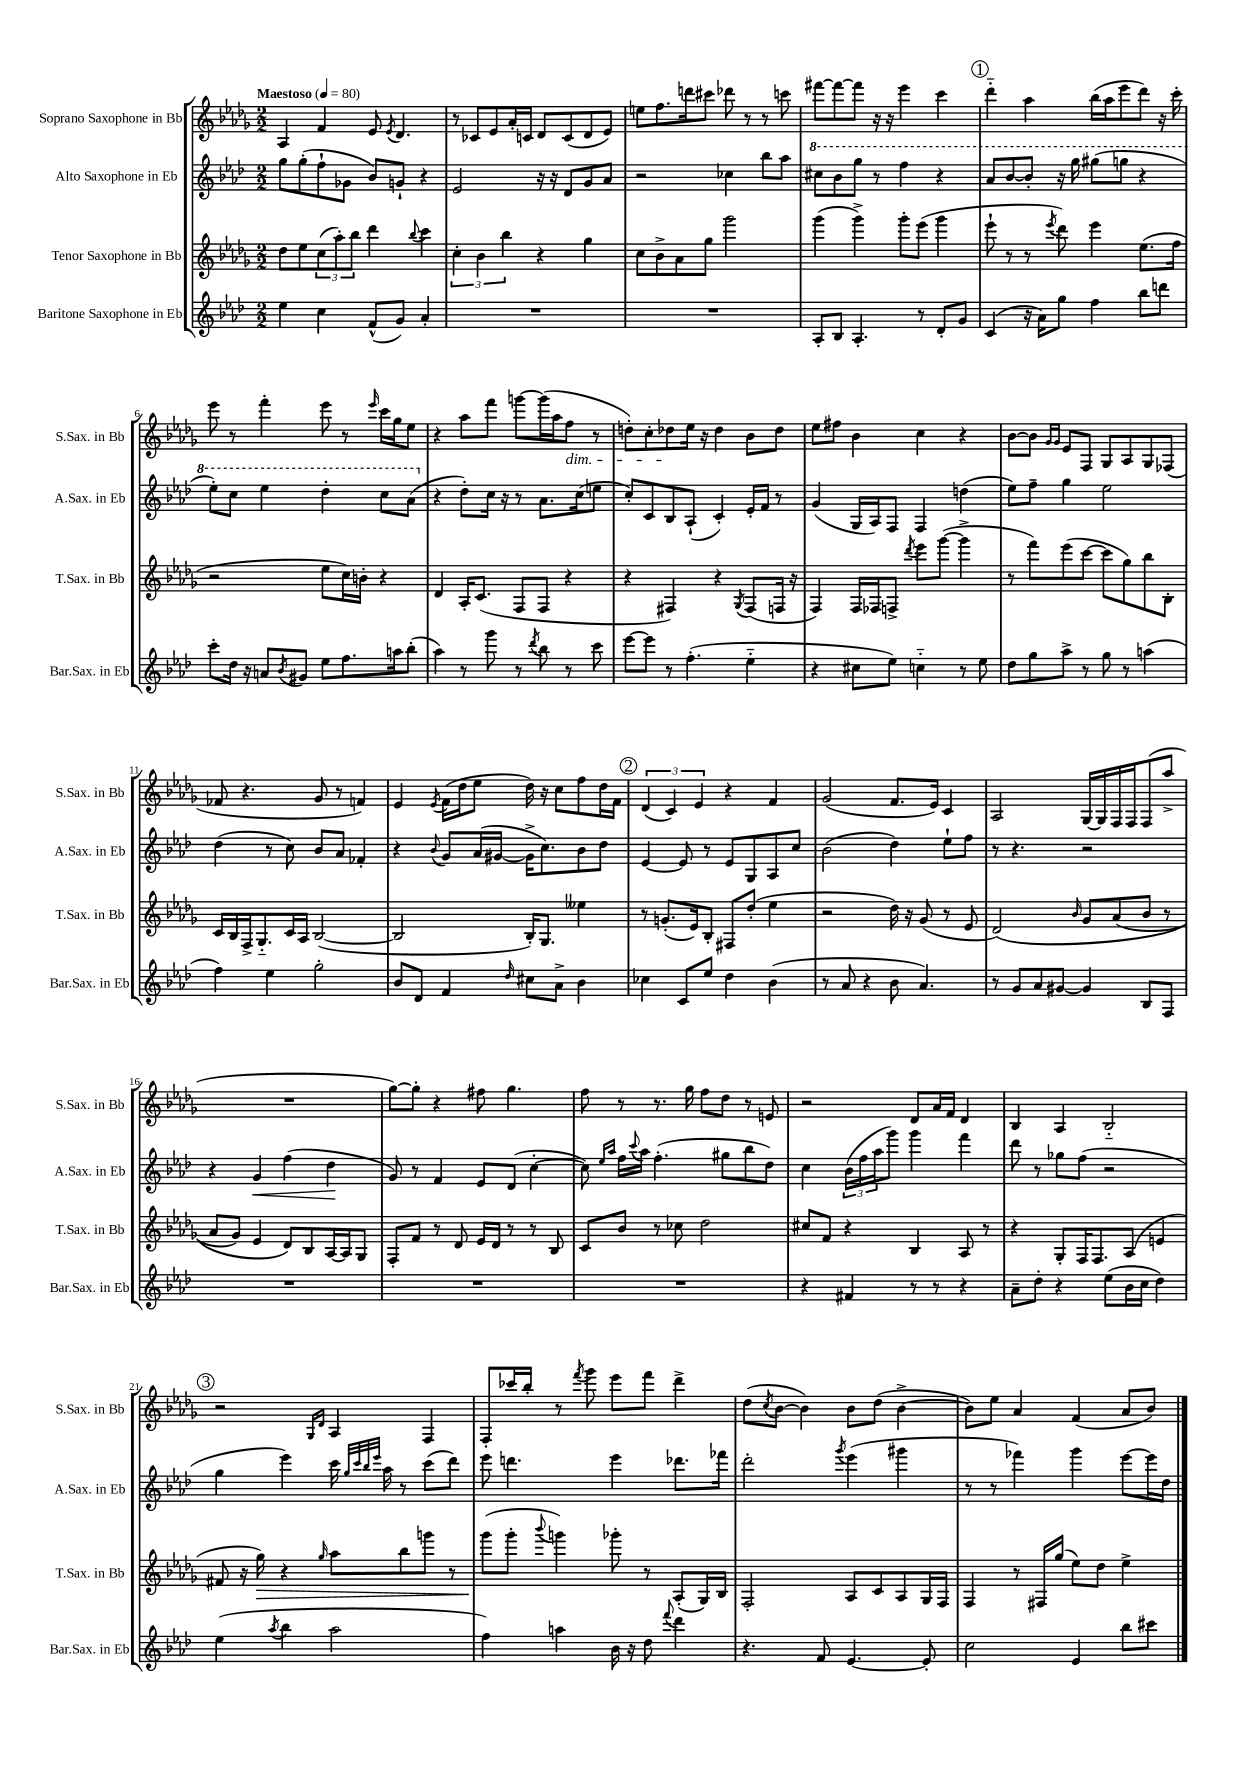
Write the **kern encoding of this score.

**kern	**kern	**kern	**kern
*staff4	*staff3	*staff2	*staff1
*clefG2	*clefG2	*clefG2	*clefG2
*k[b-e-a-d-]	*k[b-e-a-d-g-]	*k[b-e-a-d-]	*k[b-e-a-d-g-]
*M2/2	*M2/2	*M2/2	*M2/2
*MM80	*MM80	*MM80	*MM80
4ee-	8dd-	8gg	4A-
.	8ee-	(8gg'	.
4cc	(12cc	8ff`	4f
.	12aa-')	.	.
.	.	8g-	.
.	12bb-	.	.
(8f^^	4ddd-	8b-)	8e-
.	.	.	8qe-
8g)	.	8g`	4.d-
.	8qqbb-	.	.
4a-'	4ccc	4r	.
=	=	=	=
1r	6cc'	2e-	8r
.	.	.	8c-
.	6b-	.	.
.	.	.	8e-
.	6bb-	.	.
.	.	.	16a-'
.	.	.	16c
.	4r	16r	8d-
.	.	16r	.
.	.	8d-	(8c
.	4gg-	8g	8d-
.	.	8a-	8e-)
=	=	=	=
1r	8cc	2r	8ee
.	8b-^	.	8.ff
.	8a-	.	.
.	.	.	16ddd
.	8gg-	.	8ccc#
.	2ggg-	4cc-	8ddd-
.	.	.	8r
.	.	8bb-	8r
.	.	8aa-	8ccc
=	=	=	=
8A-'	(4ggg-	8ccc#	[8fff#
8B-	.	8bb-	8fff#_
4.A-'	4ggg-^)	8ggg	8fff#]
.	.	8r	16r
.	.	.	16r
.	8ggg-'	4fff	4eee-
8r	(8eee-	.	.
8d-'	4ggg-	4r	4ccc
8g	.	.	.
=	=	=	=
(4c	8eee-`	8aa-	4ddd-'~
.	8r	[8bb-	.
16r	8r	8bb-']	4aa-
16a-)	.	.	.
.	8qeee-	.	.
8gg	8ddd-)	16r	.
.	.	16ggg	.
4ff	4eee-	(8ggg#	(16bb-
.	.	.	16aa-
.	.	8ggg	8eee-
8bb-	(8.ee-	4r	8ddd-)
8ddd	.	.	16r
.	16ff	.	16ccc'
=	=	=	=
8ccc'	2r	8eee-')	8eee-
16dd-	.	8ccc	8r
16r	.	.	.
8a	.	4eee-	4fff'
8qb-	.	.	.
8g#	.	.	.
8ee-	8ee-	4ddd-'	8eee-
8.ff	16cc)	.	8r
.	16b'	.	.
.	.	.	16qqeee-
.	4r	8ccc	16ccc
16aa	.	.	16gg-
(8bb-'	.	(8aa-	8ee-
=	=	=	=
4aa-)	4d-	4r	4r
8r	16A-'	8dd-')	8aa-
.	(8.c	.	.
8ggg	.	16cc	8fff
.	.	16r	.
8r	8F	8r	[8ggg
8qddd-	.	.	.
8bb-	8F	8.a-	(16ggg]
.	.	.	16aa-
8r	4r	.	8ff
.	.	(16cc	.
8ccc	.	8ee	8r
=	=	=	=
[8eee-	4r	8cc')	8dd')
8eee-]	.	8c	8cc'
8r	4F#)	8B-	8dd-
(4.ff'	.	(8A-`	16ee-
.	.	.	16r
.	4r	4c')	4dd-
.	8qG-	.	.
4ee-'~	(8F#	16e-'	8b-
.	.	16f	.
.	16F	8r	8dd-
.	16r	.	.
=	=	=	=
4r	4F)	(4g	8ee-
.	.	.	8ff#
8cc#	16F	16G	4b-
.	16F-	16A-)	.
8ee-)	8F^	8F	.
.	8qddd-	.	.
4cc'~	8eee-	4F	4cc
.	([8ggg-	.	.
8r	4ggg-^]	(4dd	4r
8ee-	.	.	.
=	=	=	=
8dd-	8r	8ee-)	[8b-
8gg	8fff)	8ff~	8b-]
.	.	.	16qqg-
.	.	.	16qqg-
8aa-^	(8eee-	4gg	8e-
8r	[8ccc	.	8F
8gg	8ccc]	2ee-	8G-
8r	8gg-)	.	8A-
(4aa	8bb-	.	8G-
.	8B-'	.	(8F-
=	=	=	=
4ff)	16c	(4dd-	8f-
.	16B-	.	.
.	16F^	.	4.r
.	8.G-'~	.	.
4ee-	.	8r	.
.	16c	8cc)	.
.	16A-	.	.
2gg'	([2B-	8b-	8g-
.	.	8a-	8r
.	.	4f-'	4f)
=	=	=	=
8b-	2B-]	4r	4e-
8d-	.	.	.
.	.	8qqb-	8qe-
4f	.	8g	(16f
.	.	.	16dd-
.	.	(16a-	8ee-
.	.	[16g#	.
16qqdd-	.	.	.
8cc#	16B-')	16g#^]	16dd-)
.	8.G-	8.cc)	16r
8a-^	.	.	8cc
4b-	4ee--	8b-	8ff
.	.	8dd-	16dd-
.	.	.	16f
=	=	=	=
4cc-	8r	[4e-	(6d-
.	(8.g'	.	.
.	.	.	6c)
8c	.	8e-]	.
.	16e-)	.	.
.	.	.	6e-
8ee-	8B-'	8r	.
4dd-	8F#	8e-	4r
.	(8dd-'	8G	.
(4b-	4ee-	8A-	4f
.	.	8cc	.
=	=	=	=
8r	2r	(2b-	(2g-
8a-	.	.	.
4r	.	.	.
8b-	16dd-)	4dd-)	8.f
.	16r	.	.
4.a-)	(8g-	.	.
.	.	.	16e-)
.	8r	8ee-`	4c
.	8e-	8ff	.
=	=	=	=
8r	&(2d-)	8r	2A-
8g	.	4.r	.
8a-	.	.	.
[8g#	.	.	.
.	16qqb-	.	.
4g#]	8g-	2r	[16G-
.	.	.	16G-]
.	(8a-	.	16F
.	.	.	16F
8B-	8b-	.	(8F
8F	8r	.	8aa-^
=	=	=	=
1r	8a-	4r	1r
.	8g-)	.	.
.	4e-	4g	.
.	8d-&)	(4ff	.
.	8B-	.	.
.	[16A-	4dd-	.
.	16A-]	.	.
.	8G-	.	.
=	=	=	=
1r	8F'	8g)	[8gg-)
.	8f	8r	8gg-']
.	8r	4f	4r
.	8d-	.	.
.	16e-	8e-	8ff#
.	16d-	.	.
.	8r	(8d-	4.gg-
.	8r	[4cc'	.
.	8B-	.	.
=	=	=	=
1r	8c	8cc])	8ff
.	.	16qqee-	.
.	.	16qqaa-	.
.	8b-	16ff	8r
.	.	8qqccc	.
.	.	16aa-	.
.	8r	(4.ff'	8.r
.	8cc-	.	.
.	.	.	16gg-
.	2dd-	.	8ff
.	.	8gg#	8dd-
.	.	8bb-	8r
.	.	8dd-)	8e
=	=	=	=
4r	8cc#	4cc	2r
.	8f	.	.
4f#	4r	(24b-	.
.	.	24ff	.
.	.	24aa-	.
.	.	8ggg)	.
8r	4B-	4ggg	8d-
8r	.	.	16a-
.	.	.	16f
4r	8A-	4fff	4d-
.	8r	.	.
=	=	=	=
8a-~	4r	8ddd-	4B-
8dd-'	.	8r	.
4r	8G-'	8gg-	4A-
.	16F	(8ff	.
.	8.F	.	.
(8ee-	.	2r	2B-'~
16b-	(8A-	.	.
16cc	.	.	.
4dd-)	4e	.	.
=	=	=	=
(4ee-	8f#	4gg	2r
.	16r	.	.
.	16gg-)	.	.
8qaa-	.	.	.
4bb-	4r	4eee-)	.
.	.	.	16qqG-
.	16qqgg-	.	16qqd-
2aa-	8aa-	16ccc	4A-
.	.	32qqgg	.
.	.	32qqccc	.
.	.	32qqbb-	.
.	.	32qqeee-	.
.	.	16aa-	.
.	8bb-	8r	.
.	8ggg	(8ccc	4F
.	8r	8ddd-)	.
=	=	=	=
4ff)	(8ggg-	8eee-	8F'
.	8ggg-'	4.ddd	16ccc-
.	.	.	16bb-'
.	8qqbbb-	.	.
4aa	4ggg)	.	8r
.	.	.	8qfff
.	.	.	8ggg-
16b-	8ggg-'	4eee-	8eee-
16r	.	.	.
8dd-	8r	.	8fff
8qqfff	.	.	.
4ddd-	(8A-'	8.ddd-	4ddd-^
.	16G-)	.	.
.	16B-	16fff-	.
=	=	=	=
4.r	2F'	2ddd-'	(8dd-
.	.	.	8qcc
.	.	.	[8b-
.	.	.	4b-])
8f	.	.	.
.	.	8qggg	.
[4.e-	8A-	(4eee-	8b-
.	8c	.	(8dd-
.	8A-	4ggg#	[4b-^
8e-']	16G-	.	.
.	16F	.	.
=	=	=	=
2cc	4F	8r	8b-])
.	.	8r	8ee-
.	8r	4fff-)	4a-
.	16F#	.	.
.	(16gg-	.	.
4e-	8ee-)	4ggg	(4f
.	8dd-	.	.
8bb-	4ee-^	[8eee-	8a-
8ccc#	.	16eee-]	8b-)
.	.	16dd-	.
==	==	==	==
*-	*-	*-	*-
